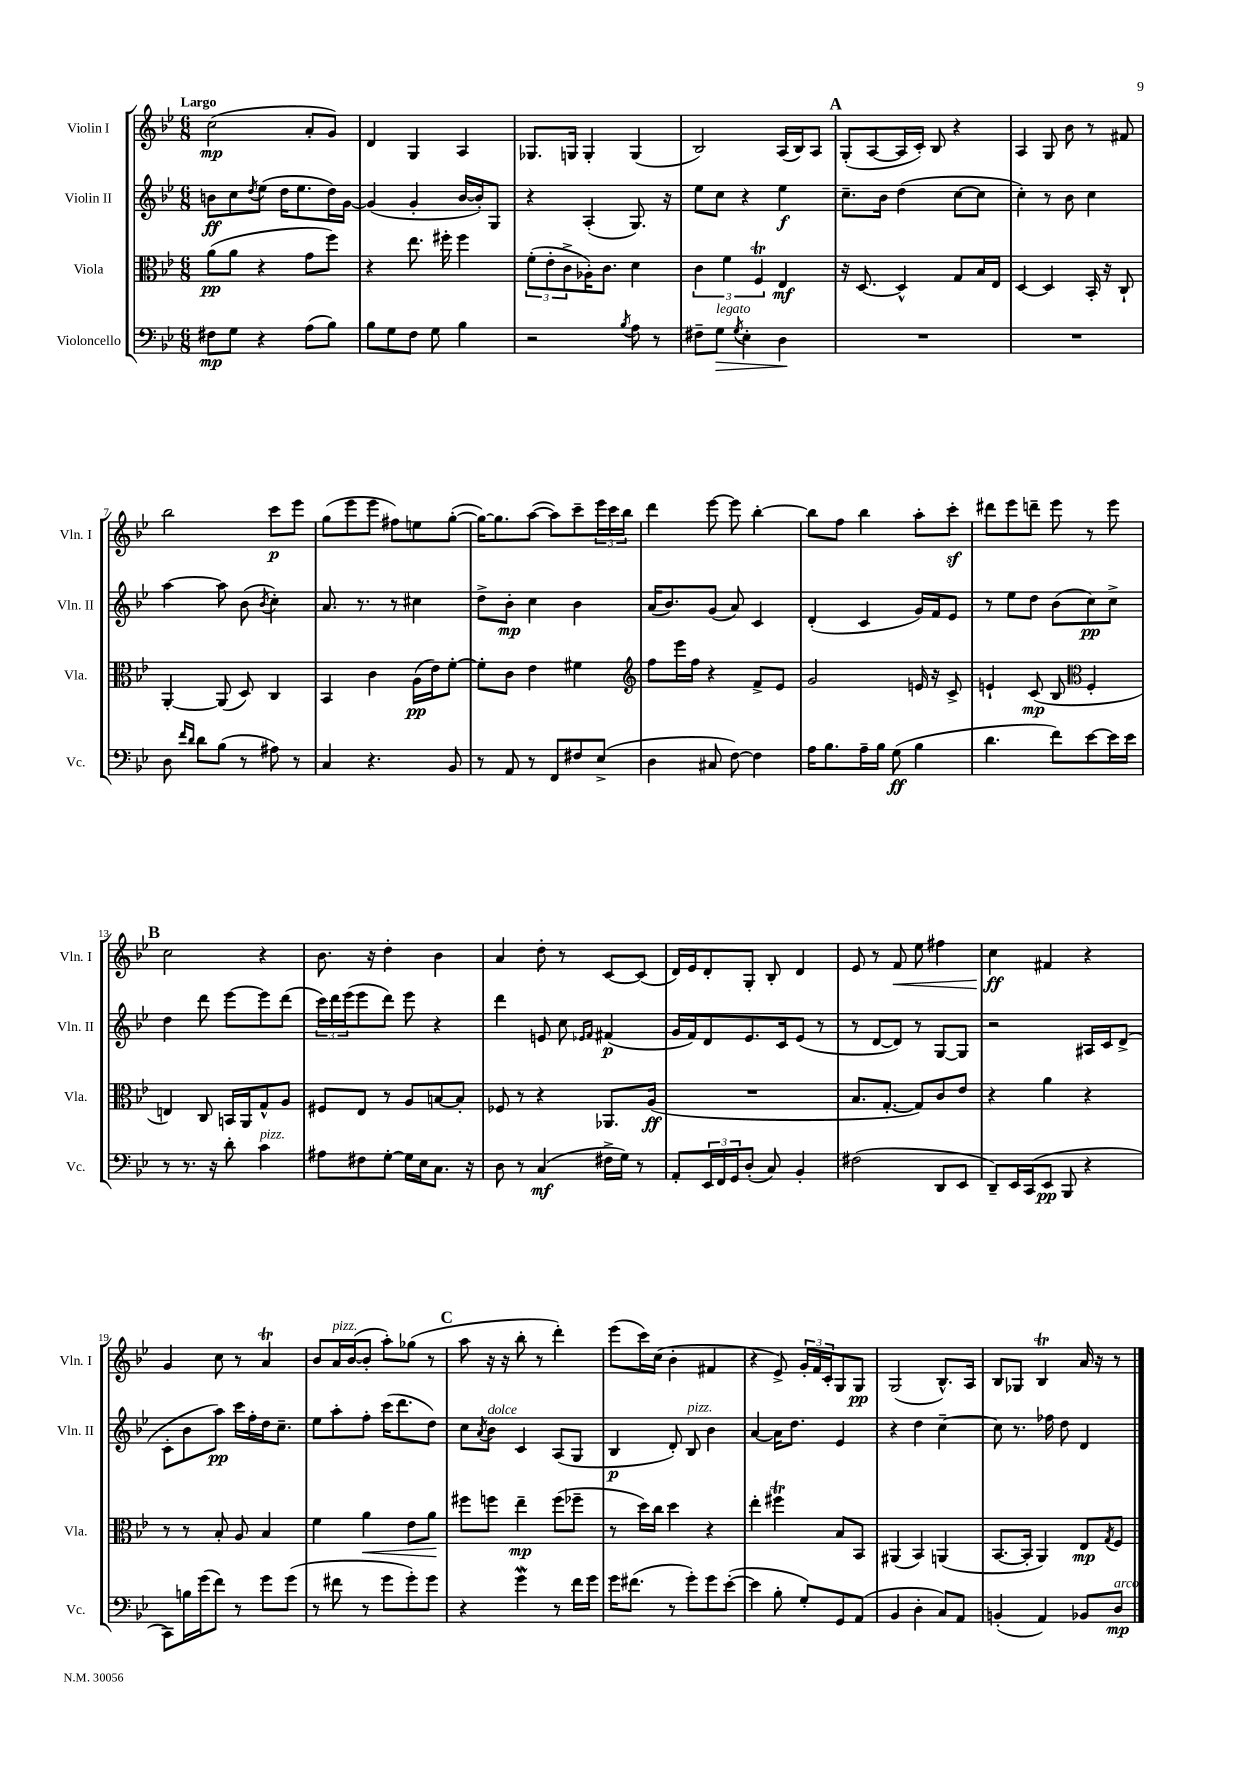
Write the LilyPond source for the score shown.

<<
\new StaffGroup <<
\new Staff = "s0" \with { instrumentName = "Violin I" shortInstrumentName = "Vln. I" } {
    \clef treble \key bes \major \numericTimeSignature \time 6/8 \tempo "Largo"
    c''2\mp( a'8-. g'8) |
    d'4 g4 a4 |
    ges8. g16 g4-. g4( |
    bes2) a16( bes16) a8 |
    \mark \markup { \bold "A" } g8-.( a8~ a16 c'16-.) bes8 r4 |
    a4 g8 bes'8 r8 fis'8 |
    bes''2 c'''8\p ees'''8 |
    g''8( ees'''8 ees'''8 fis''8) e''8 g''8~-.( |
    g''16~) g''8. a''8~( a''8) c'''8-- \tuplet 3/2 { ees'''16 c'''16 bes''16 } |
    d'''4 ees'''8~ ees'''8 bes''4~-. |
    bes''8 f''8 bes''4 a''8-. c'''8-.\sf |
    dis'''8 ees'''8 d'''8-- ees'''8 r8 ees'''8 |
    \mark \markup { \bold "B" } c''2 r4 |
    bes'8. r16 d''4-. bes'4 |
    a'4 d''8-. r8 c'8~ c'8( |
    d'16) ees'16 d'8-. g8-. bes8-. d'4 |
    ees'8 r8 f'8\< ees''8 fis''4 |
    c''4\ff\! fis'4 r4 |
    g'4 c''8 r8 a'4\trill |
    bes'8 a'16^\markup { \italic "pizz." } bes'16~( bes'8-. a''8-.) ges''8( r8 |
    \mark \markup { \bold "C" } a''8 r16 r16 bes''8-. r8 d'''4-.) |
    ees'''8( c'''16) c''16( bes'4-. fis'4 |
    r4 ees'8->) \tuplet 3/2 { g'16-. f'16 c'16-. } g8 g8\pp |
    g2( bes8.-^) a16 |
    bes8 ges8 bes4\trill a'16 r16 r8 \bar "|." |
}
\new Staff = "s1" \with { instrumentName = "Violin II" shortInstrumentName = "Vln. II" } {
    \clef treble \key bes \major \numericTimeSignature \time 6/8
    b'8\ff c''8 \acciaccatura { d''8 } ees''8( d''16 ees''8. d''16) g'16~ |
    g'4( g'4-. bes'16~ bes'16-.) g8 |
    r4 a4-.( g8.) r16 |
    ees''8 c''8 r4 ees''4\f |
    \mark \markup { \bold "A" } c''8.-- bes'16 d''4( c''8~ c''8 |
    c''4-.) r8 bes'8 c''4 |
    a''4~ a''8 bes'8( \acciaccatura { bes'8 } c''4-.) |
    a'8. r8. r8 cis''4 |
    d''8-> bes'8-.\mp c''4 bes'4 |
    a'16( bes'8.) g'8( a'8) c'4 |
    d'4-.( c'4 g'16) f'16 ees'8 |
    r8 ees''8 d''8 bes'8( c''8\pp) c''8-> |
    \mark \markup { \bold "B" } d''4 d'''8 ees'''8~ ees'''8 d'''8( |
    \tuplet 3/2 { c'''16) d'''16 ees'''16( } ees'''8 d'''8) ees'''8 r4 |
    d'''4 e'8 c''8 \grace { ees'16 f'16 } fis'4\p( |
    g'16 f'16) d'8 ees'8. c'16 ees'8( r8 |
    r8 d'8~ d'8) r8 g8~ g8 |
    r2 ais16 c'16 d'8->( |
    c'8-. bes'8 a''8\pp) c'''16 f''16-. d''16 c''8.-- |
    ees''8 a''8-. f''8-. c'''16( d'''8. d''8) |
    \mark \markup { \bold "C" } c''8 \acciaccatura { a'8 } bes'8^\markup { \italic "dolce" } c'4 a8( g8 |
    bes4\p d'8-.) bes8^\markup { \italic "pizz." } bes'4 |
    a'4~ a'16 d''8. ees'4 |
    r4 d''4 c''4~-- |
    c''8 r8. fes''16 d''8 d'4 \bar "|." |
}
\new Staff = "s2" \with { instrumentName = "Viola" shortInstrumentName = "Vla." } {
    \clef alto \key bes \major \numericTimeSignature \time 6/8
    a'8\pp( a'8 r4 g'8 f''8) |
    r4 ees''8. fis''16-. fis''4 |
    \tuplet 3/2 { f'8-.( ees'8-. c'8-> } aes16-.) c'8. d'4 |
    \tuplet 3/2 { c'4 f'4 f4\trill } ees4\mf |
    \mark \markup { \bold "A" } r16 d8.~ d4-^ g8 bes16 ees16 |
    d4~ d4 bes,16-. r16 c8-! |
    a,4~-. a,8( d8) c4 |
    bes,4 c'4 a16\pp( ees'16) f'8~-. |
    f'8-. c'8 ees'4 fis'4 |
    \clef treble f''8 ees'''16 f''16 r4 f'8-> ees'8 |
    g'2 e'16 r16 c'8-> |
    e'4-! c'8\mp( bes8 \clef alto f4-. |
    \mark \markup { \bold "B" } e4) c8 b,16 a,16 g8-^ a8 |
    fis8 ees8 r8 a8 b8~ b8-. |
    fes8 r8 r4 aes,8. a16\ff( |
    R2. |
    bes8. g8.~-. g8) c'8 ees'8 |
    r4 a'4 r4 |
    r8 r8 bes8-. a8 bes4 |
    f'4 a'4\< ees'8 a'8\! |
    \mark \markup { \bold "C" } fis''8 f''8 ees''4--\mp f''8( fes''8-- |
    r8 d''16) c''16 d''4 r4 |
    ees''4-. fis''4\trill bes8 bes,8 |
    ais,4( bes,4) a,4( |
    bes,8.~ bes,16-. a,4) ees8\mp \acciaccatura { g8 } f8 \bar "|." |
}
\new Staff = "s3" \with { instrumentName = "Violoncello" shortInstrumentName = "Vc." } {
    \clef bass \key bes \major \numericTimeSignature \time 6/8
    fis8\mp g8 r4 a8( bes8) |
    bes8 g8 f8 g8 bes4 |
    r2 \acciaccatura { bes8 } a8 r8 |
    fis8-- g8\>^\markup { \italic "legato" } \acciaccatura { g8 } ees4-. d4\! |
    \mark \markup { \bold "A" } R2. |
    R2. |
    d8 \grace { f'16 d'16 } d'8 bes8( r8 ais8) r8 |
    c4 r4. bes,8 |
    r8 a,8 r8 f,8 fis8 ees8->( |
    d4 cis8 f8~) f4 |
    a16 bes8. a16-- bes16 g8\ff( bes4 |
    d'4. f'8) ees'8~ ees'16 ees'16 |
    \mark \markup { \bold "B" } r8 r8. r16 d'8-. c'4^\markup { \italic "pizz." } |
    ais8 fis8 g8~-. g16 ees16 c8. r16 |
    d8 r8 c4\mf( fis16-> g16) r8 |
    a,8-. \tuplet 3/2 { ees,16 f,16 g,16 } d8-.( c8) bes,4-. |
    fis2( d,8 ees,8 |
    d,8--) ees,16 c,16( ees,8\pp bes,,8 r4 |
    c,8) b16 g'16( f'8) r8 g'8 g'8( |
    r8 fis'8 r8 g'8 g'8-.) g'8 |
    \mark \markup { \bold "C" } r4 g'4\mordent r8 f'16 g'16 |
    g'16 fis'8.( r8 g'8-.) g'8 ees'8~-.( |
    ees'4 bes8-. g8-.) g,8 a,8( |
    bes,4 d4-. c8) a,8 |
    b,4-.( a,4) bes,8 d8\mp^\markup { \italic "arco" } \bar "|." |
}
>>
>>
